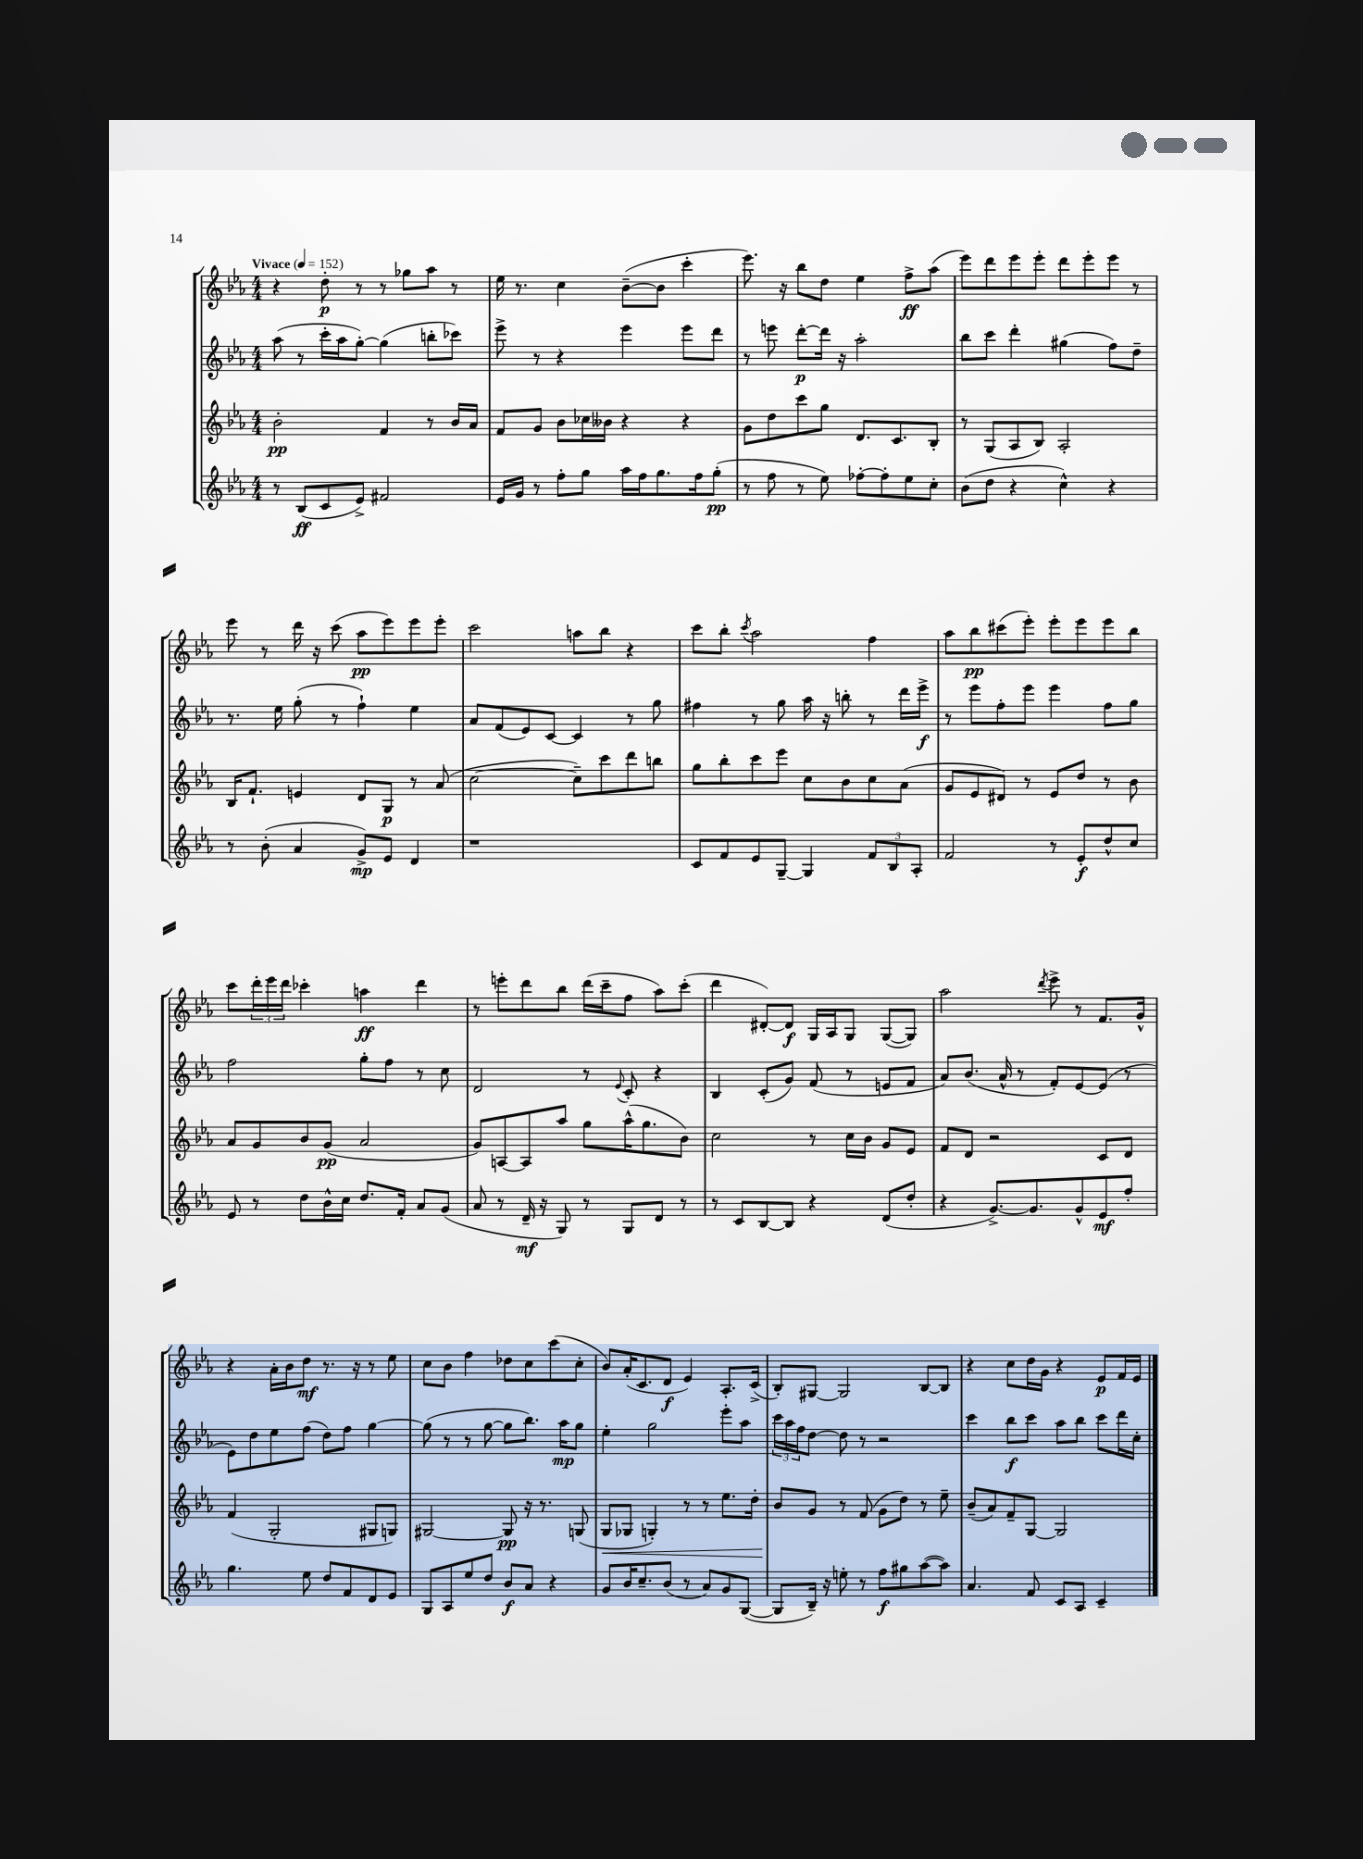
<<
\new StaffGroup <<
\new Staff = "s0" {
    \clef treble \key ees \major \numericTimeSignature \time 4/4 \tempo "Vivace" 4 = 152
    r4 d''8-.\p r8 r8 ges''8 aes''8 r8 |
    ees''16 r8. c''4 bes'8~--( bes'8 c'''4-. |
    ees'''8.) r16 bes''8 d''8 ees''4 f''8->\ff aes''8( |
    ees'''8) d'''8 ees'''8 ees'''8-. d'''8 ees'''8-. ees'''8 r8 |
    ees'''8 r8 d'''16 r16 c'''8( aes''8\pp ees'''8) ees'''8 ees'''8-. |
    c'''2 a''8 bes''8 r4 |
    c'''8 bes''8-. \acciaccatura { c'''8 } aes''2 f''4 |
    aes''8 bes''8\pp cis'''8( ees'''8-.) ees'''8-. ees'''8 ees'''8 bes''8 |
    c'''8 \tuplet 3/2 { d'''16-. ees'''16 d'''16 } ces'''4-. a''4\ff d'''4 |
    r8 e'''8-. d'''8 bes''8 d'''16( c'''16-- f''8 aes''8) c'''8-.( |
    d'''4 dis'8~-.) dis'8\f g16 aes16 g8 g8~( g8) |
    aes''2 \acciaccatura { d'''8 } ees'''8-> r8 f'8. g'16-^ |
    r4 aes'16-. bes'16 d''8\mf r8. r16 r8 ees''8 |
    c''8 bes'8 f''4 des''8 c''8 c'''8( c''8-. |
    bes'8) aes'16-.( c'8. d'8\f ees'4) aes8.-. c'16->( |
    bes8-.) gis8~ gis2 bes8~ bes8 |
    r4 c''8 d''16 g'16 r4 ees'8\p f'16 ees'16 \bar "|." |
}
\new Staff = "s1" {
    \clef treble \key ees \major \numericTimeSignature \time 4/4
    aes''8( r8 c'''16-. aes''16 g''8~-.) g''4( b''8-. ces'''8) |
    ees'''8-> r8 r4 ees'''4 ees'''8 d'''8 |
    r8 e'''8 d'''8~-.\p d'''16 r16 aes''2-. |
    bes''8 c'''8 d'''4-. gis''4( f''8) d''8-- |
    r8. ees''16 g''8-.( r8 f''4-!) ees''4 |
    aes'8 f'8( ees'8) c'8~ c'4 r8 g''8 |
    fis''4 r8 g''8 aes''16 r16 b''8-. r8 d'''16 ees'''16->\f |
    r8 ees'''8 f''8-. ees'''8 ees'''4 f''8 g''8 |
    f''2 g''8-. f''8 r8 c''8 |
    d'2 r8 \appoggiatura { ees'8 } c'8-. r4 |
    bes4 c'8-.( g'8) f'8( r8 e'8 f'8 |
    aes'8) bes'8.( aes'16-^ r8 f'8-.) ees'8~ ees'8( r8 |
    ees'8) d''8 ees''8 f''8( d''8) f''8 g''4~ |
    g''8( r8 r8 g''8~ g''8 bes''8.) aes''16\mp g''8 |
    ees''4-. g''2 ees'''8-. aes''8 |
    \tuplet 3/2 { c'''16 aes''16 f''16 } d''8~ d''8 r8 r2 |
    c'''4 bes''8\f c'''8 aes''8 bes''8 c'''8 d'''16 c''16-. \bar "|." |
}
\new Staff = "s2" {
    \clef treble \key ees \major \numericTimeSignature \time 4/4
    bes'2-.\pp f'4 r8 bes'16 aes'16 |
    f'8 g'8 bes'8 ces''16 beses'16 r4 r4 |
    g'8 d''8 c'''8 g''8 d'8. c'8. bes8-. |
    r8 g8( aes8 bes8) aes2-. |
    bes16 f'8.-! e'4 d'8 g8\p r8 aes'8( |
    c''2~ c''8--) c'''8 d'''8 b''8 |
    g''8 bes''8-. c'''8 ees'''8 c''8 bes'8 c''8 aes'8( |
    g'8 ees'8 dis'8) r8 ees'8 d''8 r8 bes'8 |
    aes'8 g'8 bes'8 g'8\pp( aes'2 |
    g'8) a8~ a8 aes''8 g''8 aes''16-^( g''8. bes'8) |
    c''2 r8 c''16 bes'16 g'8 ees'8 |
    f'8 d'8 r2 c'8 d'8 |
    f'4( g2-. gis8 g8) |
    gis2~ gis8\pp r16 r8. g8( |
    g8\< ges8 g4-.) r8 r8 ees''8. d''16-. |
    bes'8\! g'8 r8 f'8( g'8 d''8) r8 ees''8-- |
    bes'8--( aes'8) f'8-- g8~ g2 \bar "|." |
}
\new Staff = "s3" {
    \clef treble \key ees \major \numericTimeSignature \time 4/4
    r8 bes8\ff( c'8 ees'8->) fis'2 |
    ees'16 g'16 r8 f''8-. g''8 aes''16 f''16 g''8. f''16 g''8-.\pp( |
    r8 f''8 r8 ees''8) fes''8~-. fes''8-. ees''8 c''8-. |
    bes'8( d''8 r4 c''4-^) r4 |
    r8 bes'8-.( aes'4 g'8->\mp) ees'8 d'4 |
    r1 |
    c'8 f'8 ees'8 g8~-- g4 \tuplet 3/2 { f'8 bes8 aes8-. } |
    f'2 r8 ees'8-.\f d''8-^ c''8 |
    ees'8 r8 d''8 bes'16-^ c''16 d''8. f'16-. aes'8 g'8( |
    aes'8 r8 d'16--\mf r16 g8) r8 g8 d'8 r8 |
    r8 c'8 bes8~ bes8 r4 d'8( d''8-. |
    r4 g'8.~->) g'8. g'8-^ ees'8\mf f''8-. |
    g''4. ees''8 d''8 f'8 d'8 ees'8 |
    g8 aes8 ees''8 d''8 bes'8\f aes'8 r4 |
    g'8 bes'16 c''8.-- bes'8( r8 aes'8) g'8 g8~( |
    g8 bes16--) r16 e''8-. r8 f''8\f gis''8 aes''8~( aes''8) |
    aes'4. f'8 c'8 aes8 c'4-- \bar "|." |
}
>>
>>
\layout { \context { \Score \remove "Bar_number_engraver" } }
